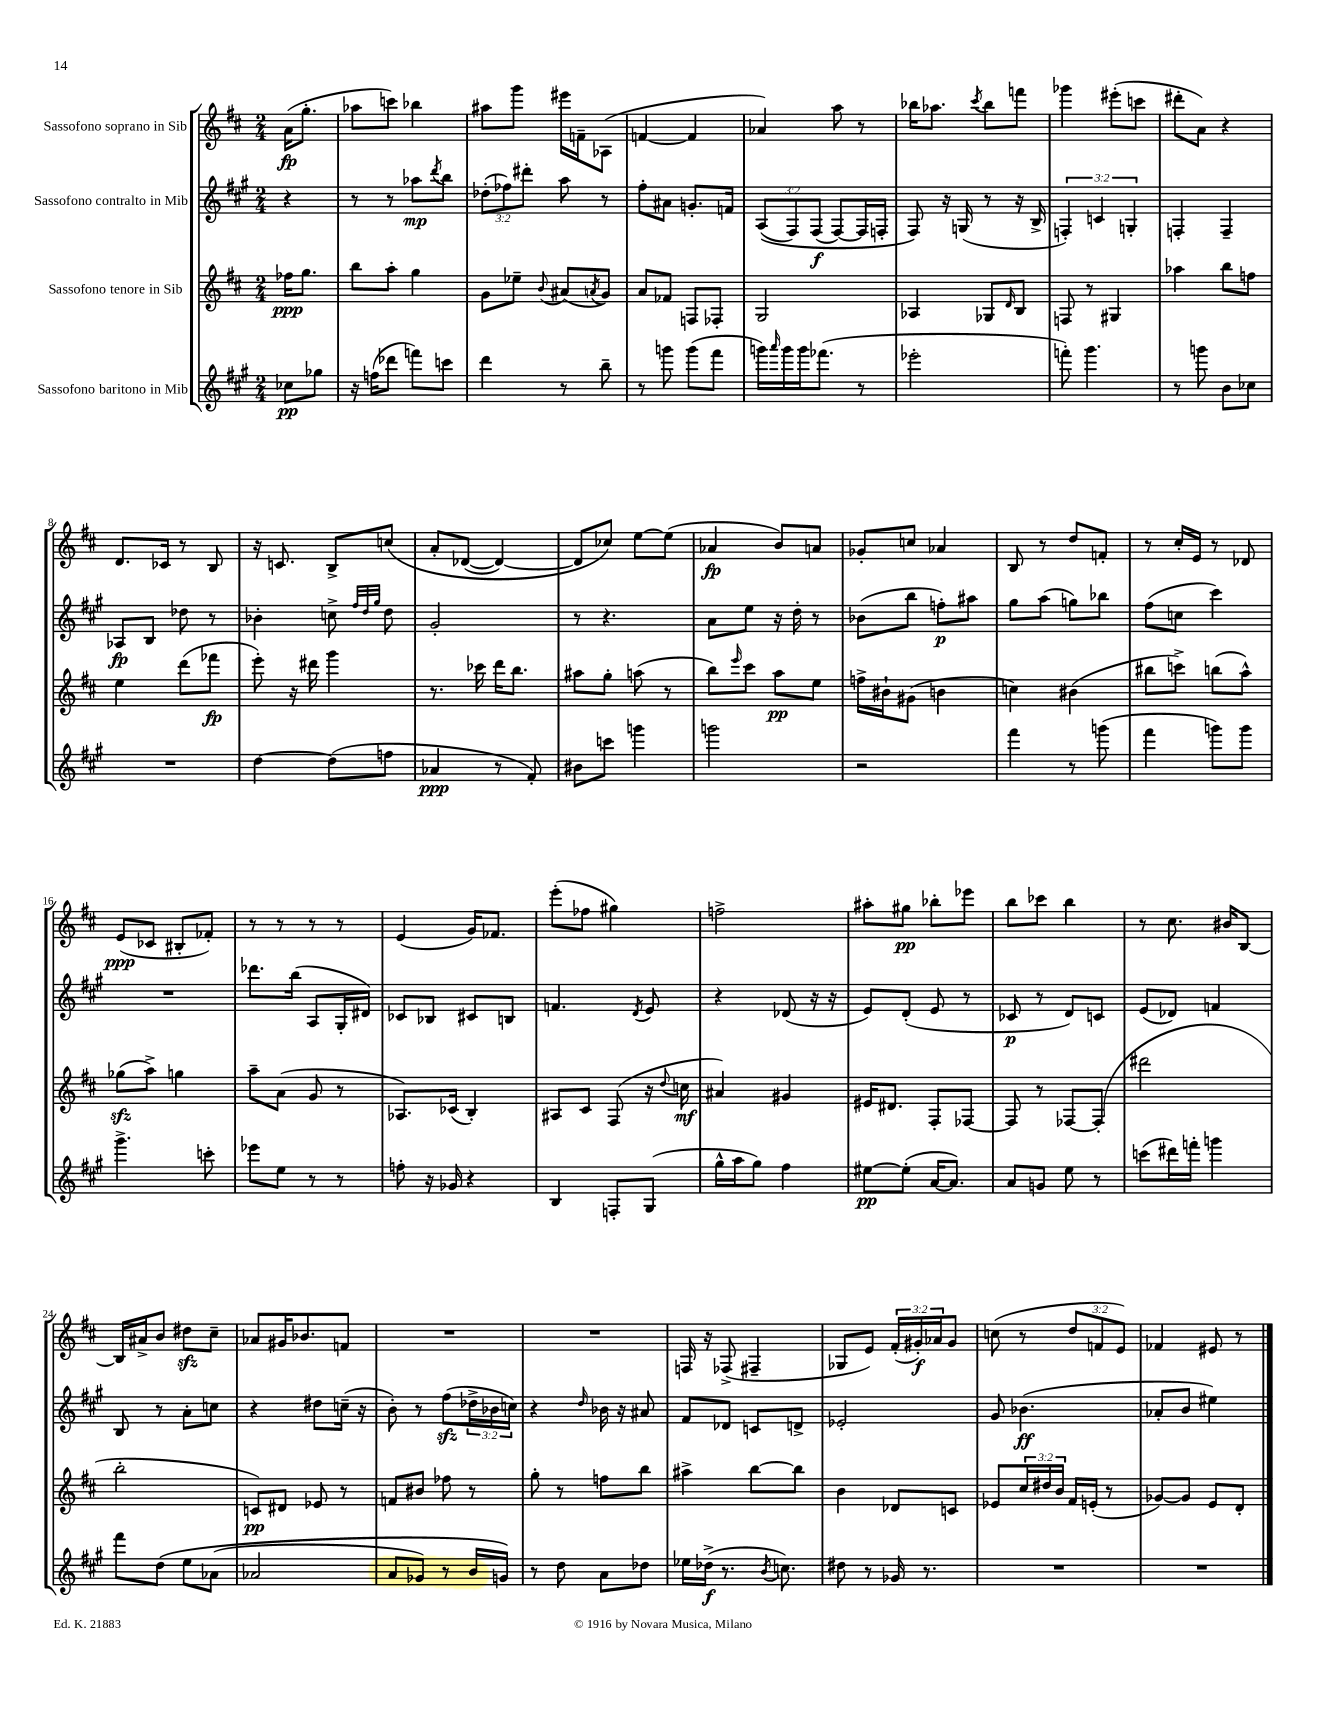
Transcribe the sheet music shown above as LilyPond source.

<<
\new StaffGroup <<
\new Staff = "s0" \with { instrumentName = "Sassofono soprano in Sib" } {
    \clef treble \key d \major \numericTimeSignature \time 2/4 \override Staff.TupletNumber.text = #tuplet-number::calc-fraction-text \partial 4
    a'16\fp( g''8.-. |
    aes''8 c'''8) bes''4 |
    ais''8 g'''8 eis'''16 f'16-- aes8( |
    f'4~ f'4 |
    aes'4) a''8 r8 |
    bes''16 aes''8. \acciaccatura { cis'''8 } bes''8 f'''8 |
    ges'''4 eis'''8-.( c'''8 |
    dis'''8-. a'8) r4 |
    d'8. ces'16 r8 b8 |
    r16 c'8. b8-> c''8\( |
    a'8-. des'8~( des'4~) |
    des'8 ces''8\) e''8~ e''8( |
    aes'4\fp b'8) a'8 |
    ges'8-. c''8 aes'4 |
    b8 r8 d''8 f'8-. |
    r8 cis''16-. e'16 r8 des'8 |
    e'8\ppp( ces'8 bis8-. fes'8-.) |
    r8 r8 r8 r8 |
    e'4( g'16) fes'8. |
    e'''8-.( fes''8 gis''4) |
    f''2-> |
    ais''8-. gis''8\pp bes''8-. ees'''8 |
    b''8 ces'''8 b''4 |
    r8 cis''8. bis'16 b8~ |
    b16 ais'16-> b'8 dis''8\sfz cis''8-- |
    aes'8 gis'16 bes'8. f'8 |
    R2 |
    R2 |
    f16 r16 fes8->( fis4-- |
    ges8 e'8) \tuplet 3/2 { fis'16-.( gis'16-.\f) aes'16 } gis'8 |
    c''8( r8 \tuplet 3/2 { d''8 f'8 e'8) } |
    fes'4 eis'8 r8 \bar "|." |
}
\new Staff = "s1" \with { instrumentName = "Sassofono contralto in Mib" } {
    \clef treble \key a \major \numericTimeSignature \time 2/4 \override Staff.TupletNumber.text = #tuplet-number::calc-fraction-text \partial 4
    r4 |
    r8 r8 aes''8\mp \acciaccatura { d'''8 } b''8 |
    \tuplet 3/2 { des''8-.( fes''8) dis'''8-. } a''8 r8 |
    fis''8-. ais'8 g'8.-. f'16 |
    \tuplet 3/2 { a8(\( fis8) fis8\f( } fis8~) fis16 f16-. |
    fis8\) r16 g16( r8 r16 b16-> |
    \tuplet 3/2 { f4-.) c'4 g4-. } |
    f4-. f4-- |
    aes8\fp b8 des''8 r8 |
    bes'4-. c''8-> \grace { fis''32 d''32 gis''32 } d''8 |
    gis'2-. |
    r8 r4. |
    a'8 e''8 r16 d''16-. r8 |
    bes'8( b''8 f''8-.\p) ais''8 |
    gis''8 a''8( g''8) bes''8 |
    fis''8( c''8 cis'''4) |
    R2 |
    des'''8. b''16( a8 gis16-. dis'16) |
    ces'8 bes8 cis'8 b8 |
    f'4. \acciaccatura { d'8 } e'8 |
    r4 des'8( r16 r16 |
    e'8) d'8-.( e'8 r8 |
    ces'8\p r8 d'8) c'8 |
    e'8( des'8) f'4 |
    b8 r8 a'8-. c''8 |
    r4 dis''8 c''16--( r16 |
    b'8-.) r8 fis''8\sfz( \tuplet 3/2 { des''16-> bes'16 c''16) } |
    r4 \grace { d''16 } bes'16 r16 ais'8 |
    fis'8 des'8 c'8 d'8-> |
    ees'2-. |
    gis'8 bes'4.\ff( |
    aes'8-. b'8 eis''4) \bar "|." |
}
\new Staff = "s2" \with { instrumentName = "Sassofono tenore in Sib" } {
    \clef treble \key d \major \numericTimeSignature \time 2/4 \override Staff.TupletNumber.text = #tuplet-number::calc-fraction-text \partial 4
    fes''16\ppp g''8. |
    b''8 a''8-. g''4 |
    g'8 ees''8-- \appoggiatura { b'8 } ais'8( \acciaccatura { a'8 } g'8) |
    a'8 fes'8 f8 fes8-. |
    g2 |
    aes4 ges8 \grace { d'16 } b8 |
    f8 r8 gis4 |
    aes''4 b''8 f''8 |
    e''4 d'''8( fes'''8\fp |
    e'''8-.) r16 dis'''16 g'''4 |
    r8. ces'''16 d'''16 b''8. |
    ais''8 g''8-. a''8( r8 |
    b''8) \grace { e'''16 } cis'''8 a''8\pp e''8 |
    f''16-> bis'16-! gis'8( b'4 |
    c''4) bis'4( |
    bis''8 c'''8->) b''8( a''8-^) |
    ges''8\sfz( a''8->) g''4 |
    a''8-- a'8( g'8 r8 |
    aes8.) ces'16( b4-.) |
    ais8 cis'8 fis8( r16 \appoggiatura { d''8 } c''16\mf |
    ais'4) gis'4 |
    eis'16 dis'8. fis8-. fes8~ |
    fes8 r8 fes8~ fes8-.( |
    dis'''2 |
    b''2-. |
    c'8\pp) dis'8 ees'8 r8 |
    f'8 bis'8 fes''8 r8 |
    g''8-. r8 f''8 b''8 |
    ais''4-> b''8~ b''8 |
    b'4 des'8 c'8 |
    ees'8 \tuplet 3/2 { cis''16 dis''16 b'16 } fis'16 e'16-.( r8 |
    ges'8~) ges'8 e'8 d'8-. \bar "|." |
}
\new Staff = "s3" \with { instrumentName = "Sassofono baritono in Mib" } {
    \clef treble \key a \major \numericTimeSignature \time 2/4 \partial 4
    ces''8\pp ges''8 |
    r16 f''16( des'''8 f'''8) c'''8 |
    d'''4 r8 b''8-- |
    r8 g'''8 g'''8( fis'''8 |
    g'''16) \grace { a'''16 } g'''16 g'''16 fes'''8.( r8 |
    ees'''2-. |
    f'''8-.) gis'''4. |
    r8 g'''8 b'8 ces''8 |
    R2 |
    d''4~ d''8( f''8 |
    aes'4\ppp r8 fis'8-.) |
    bis'8 c'''8 g'''4 |
    g'''2 |
    r2 |
    fis'''4 r8 g'''8( |
    fis'''4 g'''8) g'''8 |
    gis'''4.-> c'''8-. |
    ees'''8 e''8 r8 r8 |
    f''8-. r16 ges'16 r4 |
    b4 f8-. gis8( |
    gis''16-^ a''16 gis''8) fis''4 |
    eis''8~\pp eis''8-.( a'16~ a'8.) |
    a'8 g'8 e''8 r8 |
    c'''8( dis'''16) f'''16-. g'''4 |
    fis'''8 d''8\( e''8 aes'8( |
    aes'2 |
    a'8 ges'8) r8 b'16 g'16\) |
    r8 d''8 a'8 des''8 |
    ees''16 des''16->\f( r8. \acciaccatura { b'8 } c''8.) |
    dis''8 r8 ges'16 r8. |
    R2 |
    R2 \bar "|." |
}
>>
>>
